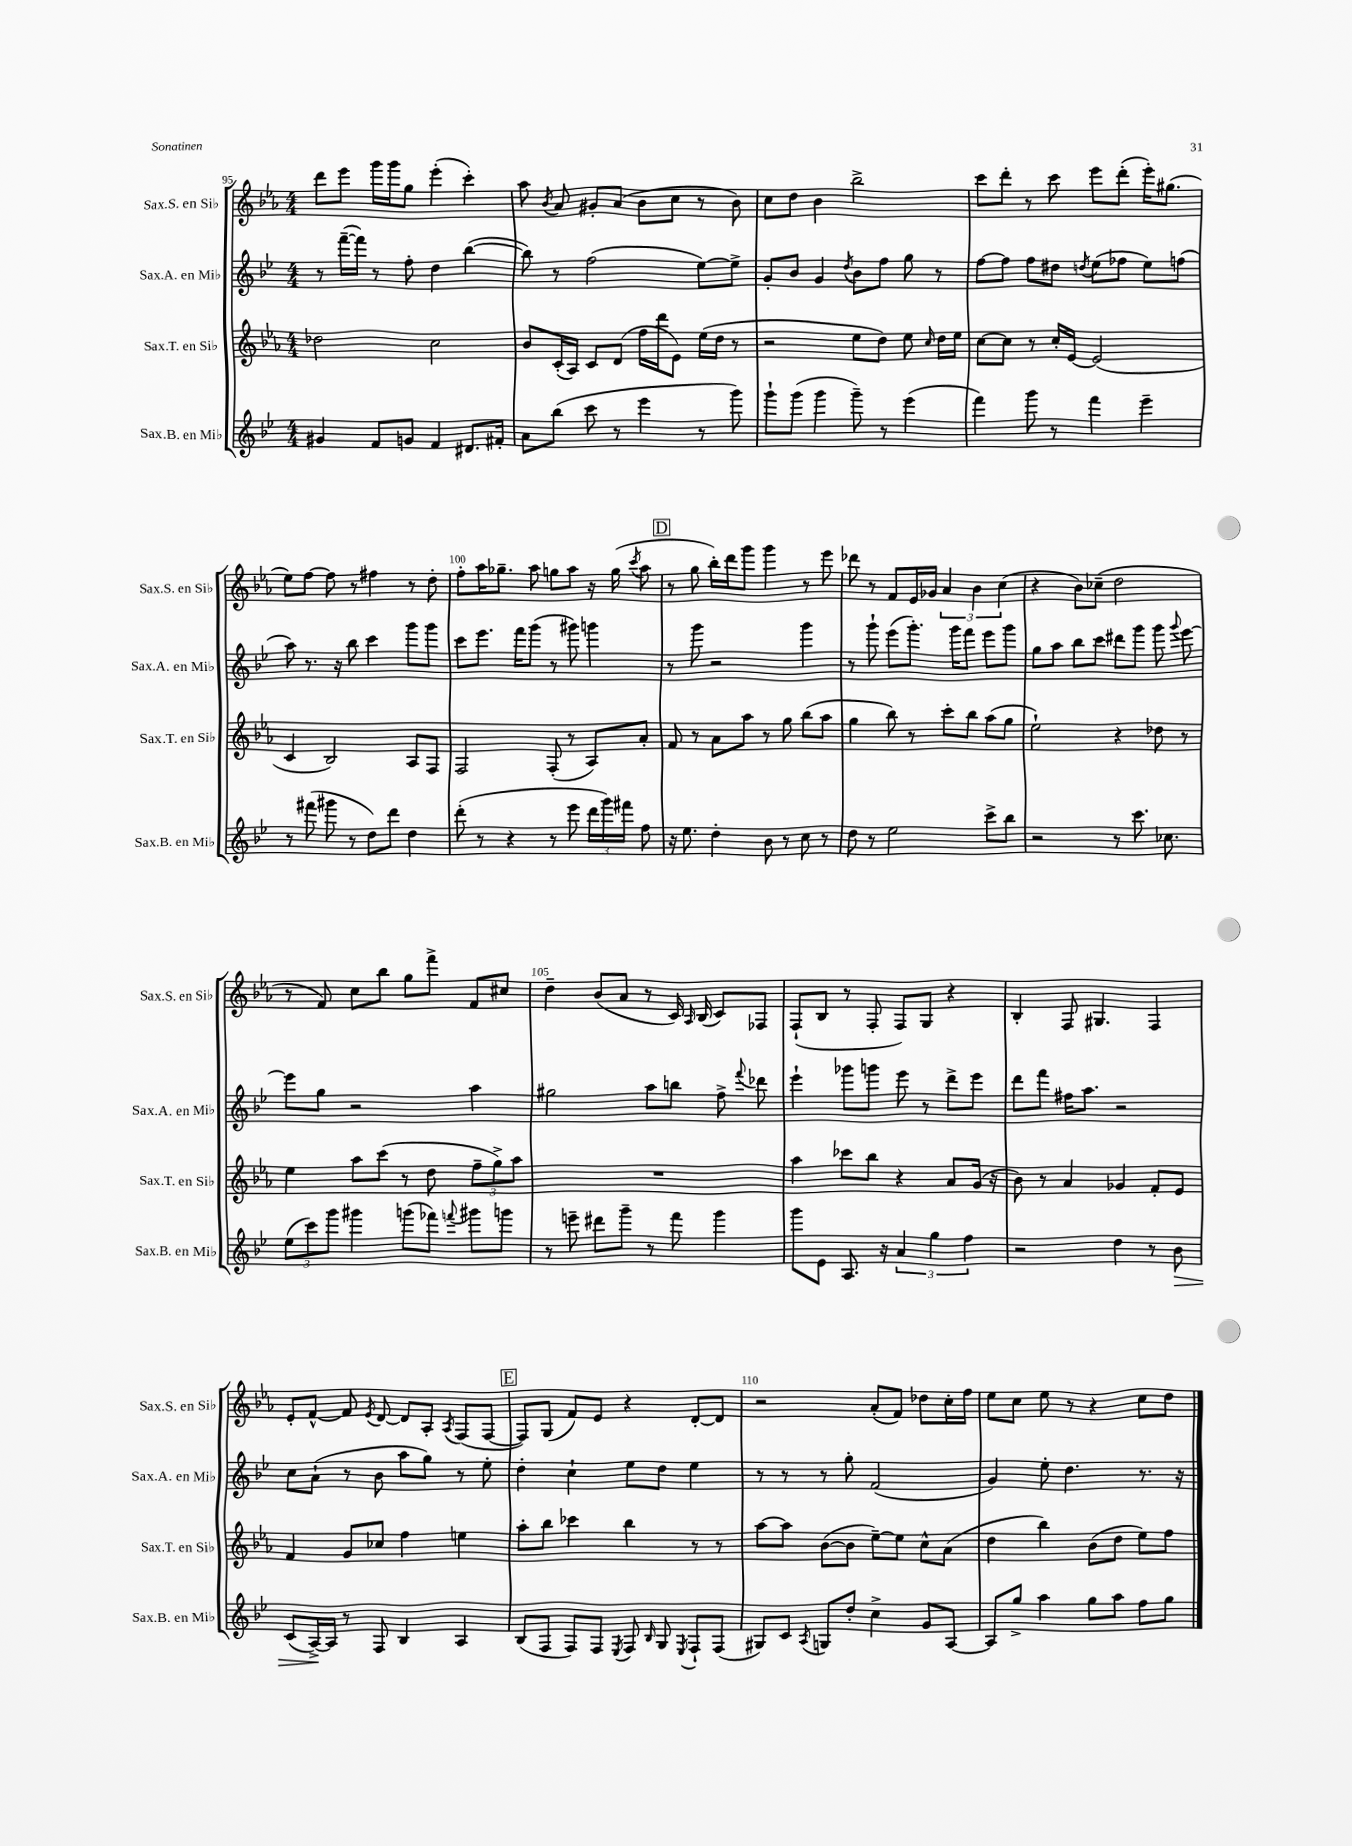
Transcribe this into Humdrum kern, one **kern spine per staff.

**kern	**kern	**kern	**kern
*staff4	*staff3	*staff2	*staff1
*clefG2	*clefG2	*clefG2	*clefG2
*k[b-e-]	*k[b-e-a-]	*k[b-e-]	*k[b-e-a-]
*M4/4	*M4/4	*M4/4	*M4/4
4g#/	2dd-\	8r	8ddd\L
.	.	([16fff~\LL	8eee-\J
.	.	16fff\]JJ)	.
8f/L	.	8r	16ggg\LL
.	.	.	16ggg\J
8g/J	.	8ff'\	8gg\J
4f/	2cc\	4dd\	(4eee-'\
8.d#/L	.	([4bb-\	4ccc'\)
16f#'/Jk	.	.	.
=	=	=	=
8a\L	8b-/L	8bb-\])	8aa-\
.	.	.	8qb-/
(8bb-\J	(16c'/L	8r	8a-/
.	16A-/JJ)	.	.
8ccc\	8c/L	(2ff\	8g#'/L
8r	(8d/J	.	(8a-/J
4eee-\	16ff\LL	.	8b-\L
.	16ddd\J	.	.
.	8e-\J)	.	8cc\J
8r	(16ee-\LL	[8ee-\L)	8r
.	16dd\JJ	.	.
8ggg\)	8r	8ee-^\]J	8b-\)
=	=	=	=
8ggg`\L	2r	8g'/L	8cc\L
(8ggg\J	.	8b-/J	8dd\J
4ggg\	.	4g/	4b-\
.	.	8qdd/	.
8ggg~\)	8ee-\L	8b-\L	2bb-^\
8r	8dd\J)	8ff\J	.
(4eee-\	8ee-\	8gg\	.
.	16qqcc/	.	.
.	16dd\LL	8r	.
.	16ee-\JJ	.	.
=	=	=	=
4fff\)	[8cc\L	[8ff\L	8ccc\L
.	8cc\]J	8ff\]J	8ddd'\J
8ggg\	8r	8ff\L	8r
8r	16cc'/LL	8dd#\J	8ccc\
.	[16e-/JJ	.	.
.	.	8qdd/	.
4fff\	(2e-/]	(8ee-\L	8eee-\L
.	.	8ff-\J	(8ddd'\J
4eee-~\	.	8ee-\L)	16eee-'\LK)
.	.	.	(8.gg#\J
.	.	(8ff\J	.
=	=	=	=
8r	4c/	8aa\)	8ee-\L)
(8fff#\	.	8.r	[8ff\J
8ggg#\	2B-/)	.	8ff\]
.	.	16r	.
8r	.	8bb-\	8r
8dd\L)	.	4ccc\	4ff#\
8ddd\J	.	.	.
4dd\	8A-/L	8ggg\L	8r
.	8F/J	8ggg\J	8dd'\
=	=	=	=
(8ddd'\	2F/	8ccc\L	8ff'\L
8r	.	8.eee-\J	16aa-\K
.	.	.	8.gg-~\J
4r	.	.	.
.	.	16fff\LK	.
.	.	(8ggg\J	8aa-\
8r	(8F'/	8r	8gg\L
8eee-\	8r	8ggg#\)	8aa-\J
24ddd\LL	8A-/L)	4ggg\	16r
24ggg\)	.	.	.
.	.	.	(16gg\
24fff#\JJ	.	.	.
.	.	.	8qccc/
8ff\	8a-'/J	.	8aa-\
=	=	=	=
16r	8f/	8r	8r
8.ee-\	.	.	.
.	8r	8ggg\	8gg\
4dd'\	8a-\L	2r	16bb-'\LL)
.	.	.	16ddd\J
.	8aa-\J	.	8ggg\J
8b-\	8r	.	4ggg\
8r	8gg\	.	.
8cc\	(8bb-\L	4ggg\	8r
8r	8aa-\J	.	8eee-\
=	=	=	=
8dd\	4gg\	8r	8ddd-\
8r	.	8ggg`\	8r
2ee-\	8bb-\)	(8eee-\L	8f/L
.	8r	8.ggg'\J)	16e-/L
.	.	.	16g-/JJ
.	8ccc'\L	.	6a-/
.	.	16ggg\LK	.
.	8bb-\J	8fff\J	.
.	.	.	6b-\
8ccc^\L	(8aa-\L	8eee-\L	.
.	.	.	(6cc\
8bb-\J	8gg\J	8ggg\J	.
=	=	=	=
2r	2ee-`\)	8gg\L	4r
.	.	8aa\J	.
.	.	8bb-\L	8b-\L)
.	.	8ccc\J	(8cc-~\J
8r	4r	8ddd#\L	2dd\
8.ccc\	.	8ggg\J	.
.	8dd-\	8ggg\	.
8.cc-\	.	.	.
.	.	8qqggg/	.
.	8r	[8eee-\	.
=	=	=	=
(12ee-\L	4ee-\	8eee-\]L	8r
12ccc\)	.	.	.
.	.	8gg\J	8f/)
12ggg\J	.	.	.
4ggg#\	8aa-\L	2r	8cc\L
.	(8ccc\J	.	8bb-\J
(8ggg\L	8r	.	8gg\L
8fff-\J)	8dd\	.	8fff^\J
8qqfff/	.	.	.
8ggg#\L	12ff~\L	4aa\	8f/L
.	12gg^\)	.	.
8ggg\J	.	.	8cc#/J
.	12aa-\J	.	.
=	=	=	=
8r	1r	2gg#\	4dd~\
8eee~\	.	.	.
8ddd#\L	.	.	(8b-/L
8ggg~\J	.	.	8a-/J
8r	.	8aa\L	8r
8fff\	.	8bb\J	16c/)
.	.	.	16qqA-/
.	.	.	(16B-/
4ggg\	.	8ff^\	8c/L)
.	.	8qqfff/	.
.	.	8ddd-\	8F-/J
=	=	=	=
8ggg\L	4aa-\	4eee-`\	(8F`/L
8e-\J	.	.	8B-/J
8.A/	8ccc-\L	8ggg-\L	8r
.	8bb-\J	8ggg\J	8F'/
16r	.	.	.
6a/	4r	8eee-\	8F/L)
.	.	8r	8G/J
6gg\	.	.	.
.	8a-/L	8ddd^\L	4r
6ff\	.	.	.
.	(16g/Jk	8eee-\J	.
.	16r	.	.
=	=	=	=
2r	8b-\)	8ddd\L	4B-'/
.	8r	8fff\J	.
.	4a-/	16ff#\LK	8F/
.	.	8.aa\J	.
.	.	.	4.G#/
4dd\	4g-/	2r	.
8r	8f'/L	.	4F/
8b-\	8e-/J	.	.
=	=	=	=
(8c/L	4f/	8cc\L	8e-'/L
[16A^/L)	.	(8a`\J	[8f^^/J
16A/]JJ	.	.	.
8r	8g/L	8r	8f/]
.	.	.	8qe-/
8F/	8cc-/J	8b-\	[8d/
4B-/	4ff\	8aa\L	8d/]L
.	.	8gg\J)	8A-'/J
.	.	.	8qA-/
4A/	4ee\	8r	(8F/L
.	.	8ee-'\	[8F/J
=	=	=	=
(8B-/L	8aa-'\L	4dd'\	8F/]L)
8F/J	8bb-\J	.	(8G/J
8F/L)	4ccc-\	4cc`\	8f/L)
8F/J	.	.	8e-/J
8qE-/	.	.	.
8F/	4bb-\	8ee-\L	4r
16qqB-/	.	.	.
8G/	.	8dd\J	.
8qE-/	.	.	.
8F`/L	8r	4ee-\	[8d'/L
(8F/J	8r	.	8d/]J
=	=	=	=
8G#/L)	[8aa-\L	8r	2r
8c/J	8aa-\]J	8r	.
8qA/	.	.	.
8G/L	([8b-\L	8r	.
8dd'/J	8b-\]J	8gg'\	.
4cc^\	[8ee-~\L)	(2f/	(8a-'/L
.	8ee-\]J	.	8f/J)
8g/L	8cc^^\L	.	8dd-\L
[8A/J	(8a-\J	.	16cc'\L
.	.	.	16ff\JJ
=	=	=	=
8A/]L	4dd\	4g/)	8ee-\L
8gg^/J	.	.	8cc\J
4aa\	4bb-\)	8ee-'\	8ee-\
.	.	4.dd\	8r
8gg\L	(8b-\L	.	4r
8aa\J	8dd\J	.	.
8ff\L	8ee-\L)	8.r	8cc\L
8gg\J	8ff\J	.	8dd\J
.	.	16r	.
==	==	==	==
*-	*-	*-	*-
